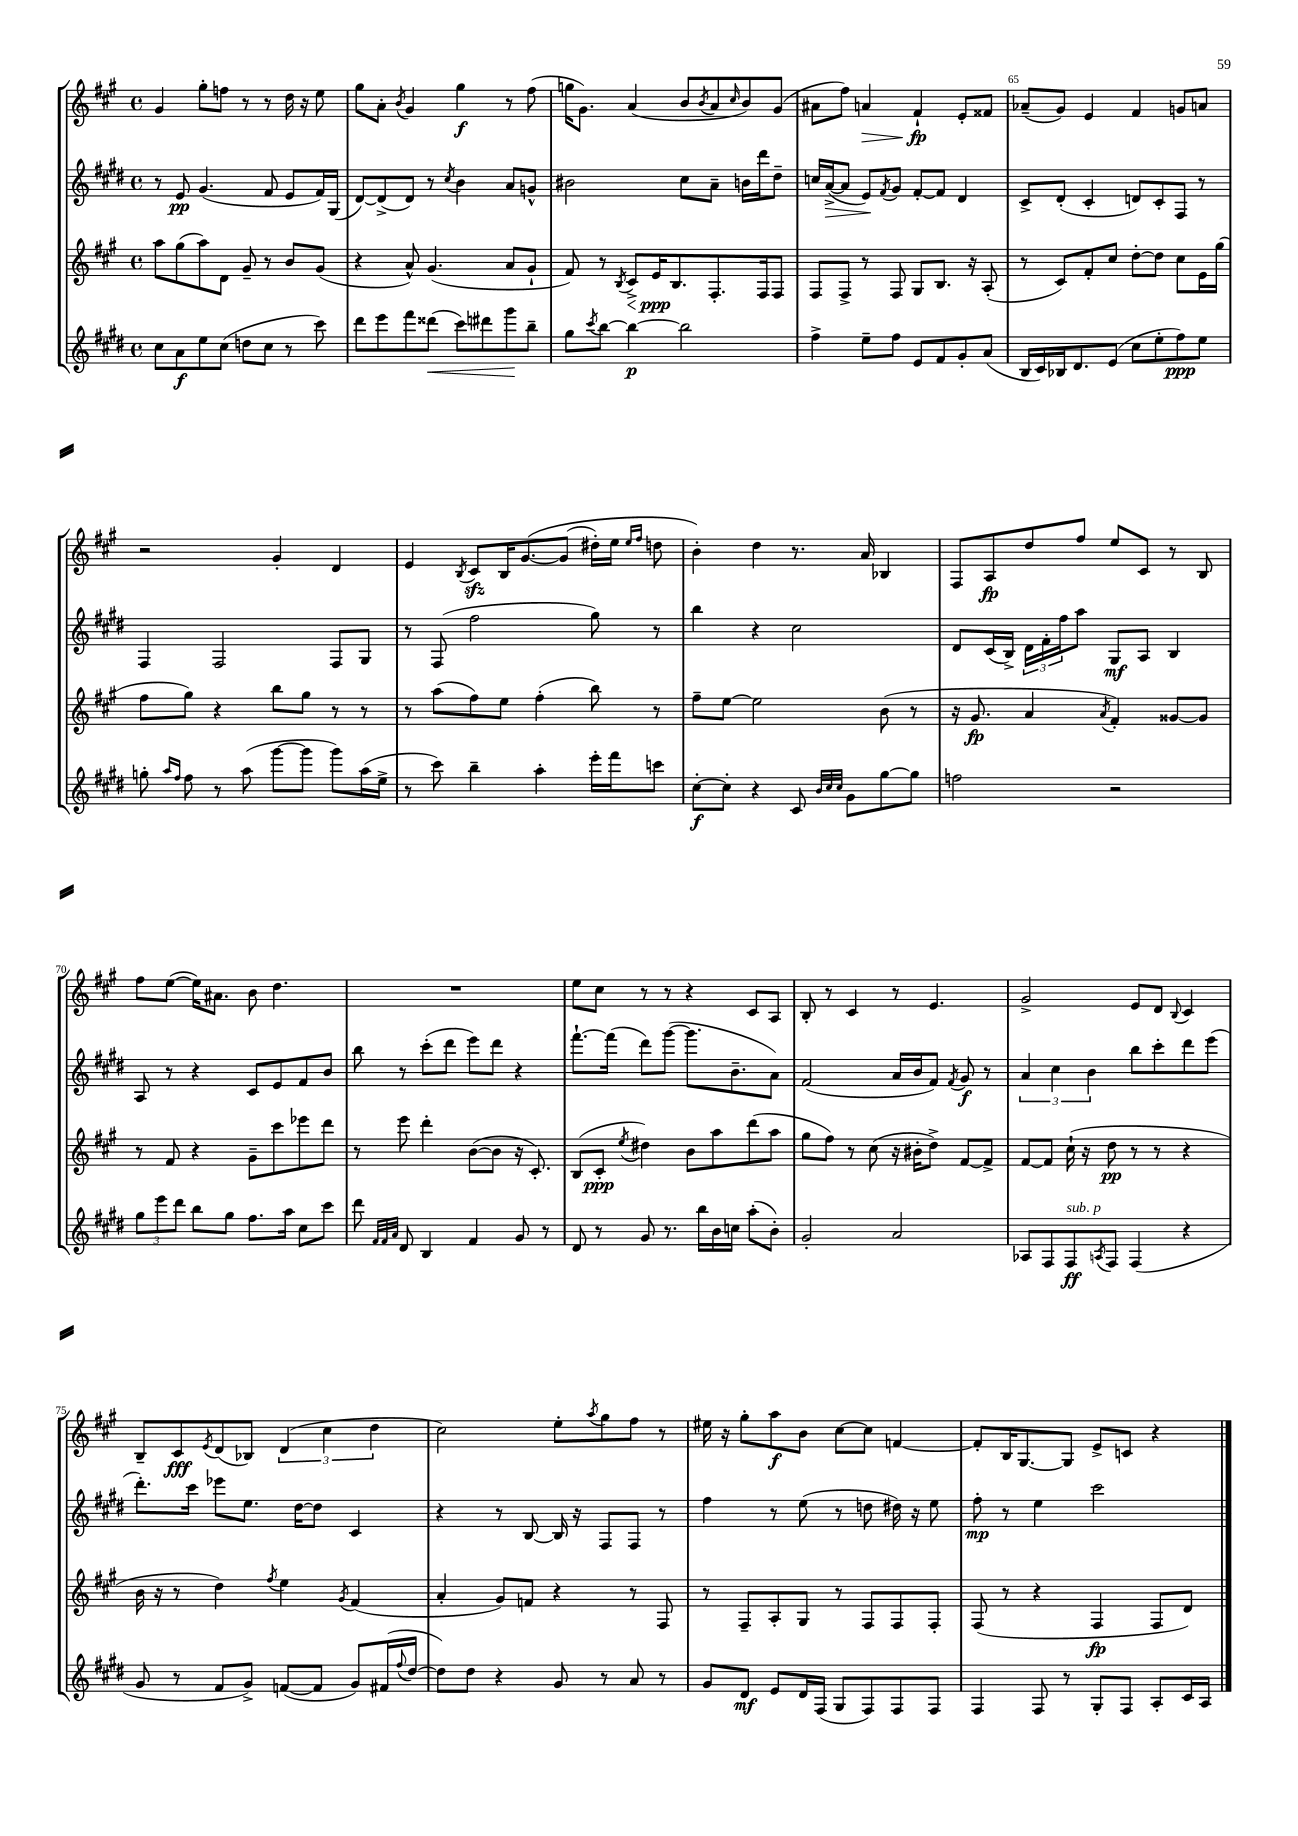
<<
\new StaffGroup <<
\new Staff = "s0" {
    \clef treble \key a \major \defaultTimeSignature \time 4/4
    gis'4 gis''8-. f''8 r8 r8 d''16 r16 e''8 |
    gis''8 a'8-. \acciaccatura { b'8 } gis'4 gis''4\f r8 fis''8( |
    g''16 gis'8.) a'4( b'8 \acciaccatura { b'8 } a'8 \grace { cis''16 } b'8) gis'8( |
    ais'8 fis''8) a'4\> fis'4-!\fp\! e'8-. fisis'8 |
    aes'8--( gis'8) e'4 fis'4 g'8 a'8 |
    r2 gis'4-. d'4 |
    e'4 \acciaccatura { b8 } cis'8\sfz b16 gis'8.~\( gis'8( dis''16-.) e''16 \grace { e''16 fis''16 } d''8 |
    b'4-.\) d''4 r8. a'16 bes4 |
    fis8 a8\fp d''8 fis''8 e''8 cis'8 r8 b8 |
    fis''8 e''8~( e''16) ais'8. b'8 d''4. |
    R1 |
    e''8 cis''8 r8 r8 r4 cis'8 a8 |
    b8-. r8 cis'4 r8 e'4. |
    gis'2-> e'8 d'8 \appoggiatura { b8 } cis'4 |
    b8-- cis'8\fff \acciaccatura { e'8 } d'8( bes8) \tuplet 3/2 { d'4( cis''4 d''4 } |
    cis''2) e''8-. \acciaccatura { a''8 } gis''8 fis''8 r8 |
    eis''16 r16 gis''8-. a''8\f b'8 cis''8~ cis''8 f'4~ |
    f'8-. b16 gis8.~ gis8 e'8-> c'8 r4 \bar "|." |
}
\new Staff = "s1" {
    \clef treble \key e \major \defaultTimeSignature \time 4/4
    r8 e'8\pp gis'4.( fis'8 e'8 fis'16) gis16( |
    dis'8~) dis'8->( dis'8) r8 \acciaccatura { cis''8 } b'4 a'8 g'8-^ |
    bis'2 cis''8 a'8-- b'16 dis'''16 dis''8-- |
    c''16 a'16~->\>( a'8 e'8\!) \acciaccatura { fis'8 } gis'8 fis'8~-. fis'8 dis'4 |
    cis'8-> dis'8-.( cis'4-. d'8) cis'8-. fis8 r8 |
    fis4 fis2 fis8 gis8 |
    r8 fis8( fis''2 gis''8) r8 |
    b''4 r4 cis''2 |
    dis'8 cis'16( b16->) \tuplet 3/2 { dis'16 fis'16-. fis''16 } a''8 gis8\mf a8 b4 |
    a8 r8 r4 cis'8 e'8 fis'8 b'8 |
    b''8 r8 cis'''8-.( dis'''8 e'''8) dis'''8 r4 |
    fis'''8.~-! fis'''16( dis'''8) gis'''8~( gis'''8. b'8.-- a'8) |
    fis'2( a'16 b'16 fis'8) \acciaccatura { fis'8 } gis'8\f r8 |
    \tuplet 3/2 { a'4 cis''4 b'4 } b''8 cis'''8-. dis'''8 e'''8( |
    dis'''8.-.) cis'''16 ees'''8 e''8. dis''16~ dis''8 cis'4 |
    r4 r8 b8~ b16 r16 fis8 fis8 r8 |
    fis''4 r8 e''8( r8 d''8 dis''16) r16 e''8 |
    fis''8-.\mp r8 e''4 cis'''2 \bar "|." |
}
\new Staff = "s2" {
    \clef treble \key a \major \defaultTimeSignature \time 4/4
    a''8 gis''8( a''8) d'8 gis'8-- r8 b'8 gis'8( |
    r4 a'8-^) gis'4.( a'8 gis'8-! |
    fis'8) r8 \acciaccatura { b8 } cis'8->\< e'16\ppp\! b8. fis8.-. fis16 fis8 |
    fis8 fis8-> r8 fis8 gis8 b8. r16 a8-.( |
    r8 cis'8) fis'8-. cis''8 d''8~-. d''8 cis''8 e'16 gis''16( |
    fis''8 gis''8) r4 b''8 gis''8 r8 r8 |
    r8 a''8( fis''8) e''8 fis''4-.( b''8) r8 |
    fis''8-- e''8~ e''2 b'8( r8 |
    r16 gis'8.\fp a'4 \acciaccatura { a'8 } fis'4-.) gisis'8~ gisis'8 |
    r8 fis'8 r4 gis'8-- cis'''8 ees'''8 d'''8 |
    r8 e'''8 d'''4-. b'8~( b'8 r16 cis'8.-.) |
    b8( cis'8-.\ppp \acciaccatura { e''8 } dis''4) b'8 a''8 d'''8( a''8 |
    gis''8 fis''8) r8 cis''8( r16 bis'16-. d''8->) fis'8~ fis'8-> |
    fis'8~ fis'8 cis''16-!( r16 d''8\pp r8 r8 r4 |
    b'16 r16 r8 d''4) \acciaccatura { fis''8 } e''4 \acciaccatura { gis'8 } fis'4( |
    a'4-. gis'8) f'8 r4 r8 fis8 |
    r8 fis8-- a8-. gis8 r8 fis8 fis8 fis8-. |
    fis8( r8 r4 fis4\fp fis8 d'8) \bar "|." |
}
\new Staff = "s3" {
    \clef treble \key e \major \defaultTimeSignature \time 4/4
    cis''8 a'8\f e''8 cis''8( d''8 cis''8 r8 cis'''8) |
    dis'''8 e'''8 fis'''8 disis'''8\<( cis'''8) dis'''8 gis'''8\! b''8-- |
    gis''8 \acciaccatura { cis'''8 } b''8~ b''4~\p b''2 |
    fis''4-> e''8-- fis''8 e'8 fis'8 gis'8-. a'8( |
    b16 cis'16) bes16 dis'8. e'8( cis''8 e''8-. fis''8\ppp) e''8 |
    g''8-. \grace { a''16 fis''16 } fis''8 r8 a''8( gis'''8~ gis'''8 gis'''8) a''16( e''16-> |
    r8 cis'''8) b''4-- a''4-. e'''16-. fis'''16 c'''8 |
    cis''8~-.\f cis''8-. r4 cis'8 \grace { b'32 cis''32 cis''32 } gis'8 gis''8~ gis''8 |
    f''2 r2 |
    \tuplet 3/2 { gis''8 e'''8 dis'''8 } b''8 gis''8 fis''8. a''16 cis''8 cis'''8 |
    dis'''8 \grace { fis'32 fis'32 a'32 } dis'8 b4 fis'4 gis'8 r8 |
    dis'8 r8 gis'8 r8. b''16 b'16 c''16 a''8-.( b'8-.) |
    gis'2-. a'2 |
    aes8 fis8 fis8\ff^\markup { \italic "sub. p" } \acciaccatura { a8 } fis8 fis4( r4 |
    gis'8 r8 fis'8 gis'8->) f'8~( f'8 gis'8) fis'16( \appoggiatura { fis''8 } dis''16~ |
    dis''8) dis''8 r4 gis'8 r8 a'8 r8 |
    gis'8 dis'8\mf e'8 dis'16 fis16( gis8 fis8) fis8 fis8 |
    fis4 fis8 r8 gis8-. fis8 a8-. cis'16 a16 \bar "|." |
}
>>
>>
\layout { \context { \Score currentBarNumber = #61 \override BarNumber.break-visibility = ##(#f #t #t) barNumberVisibility = #(every-nth-bar-number-visible 5) } }
